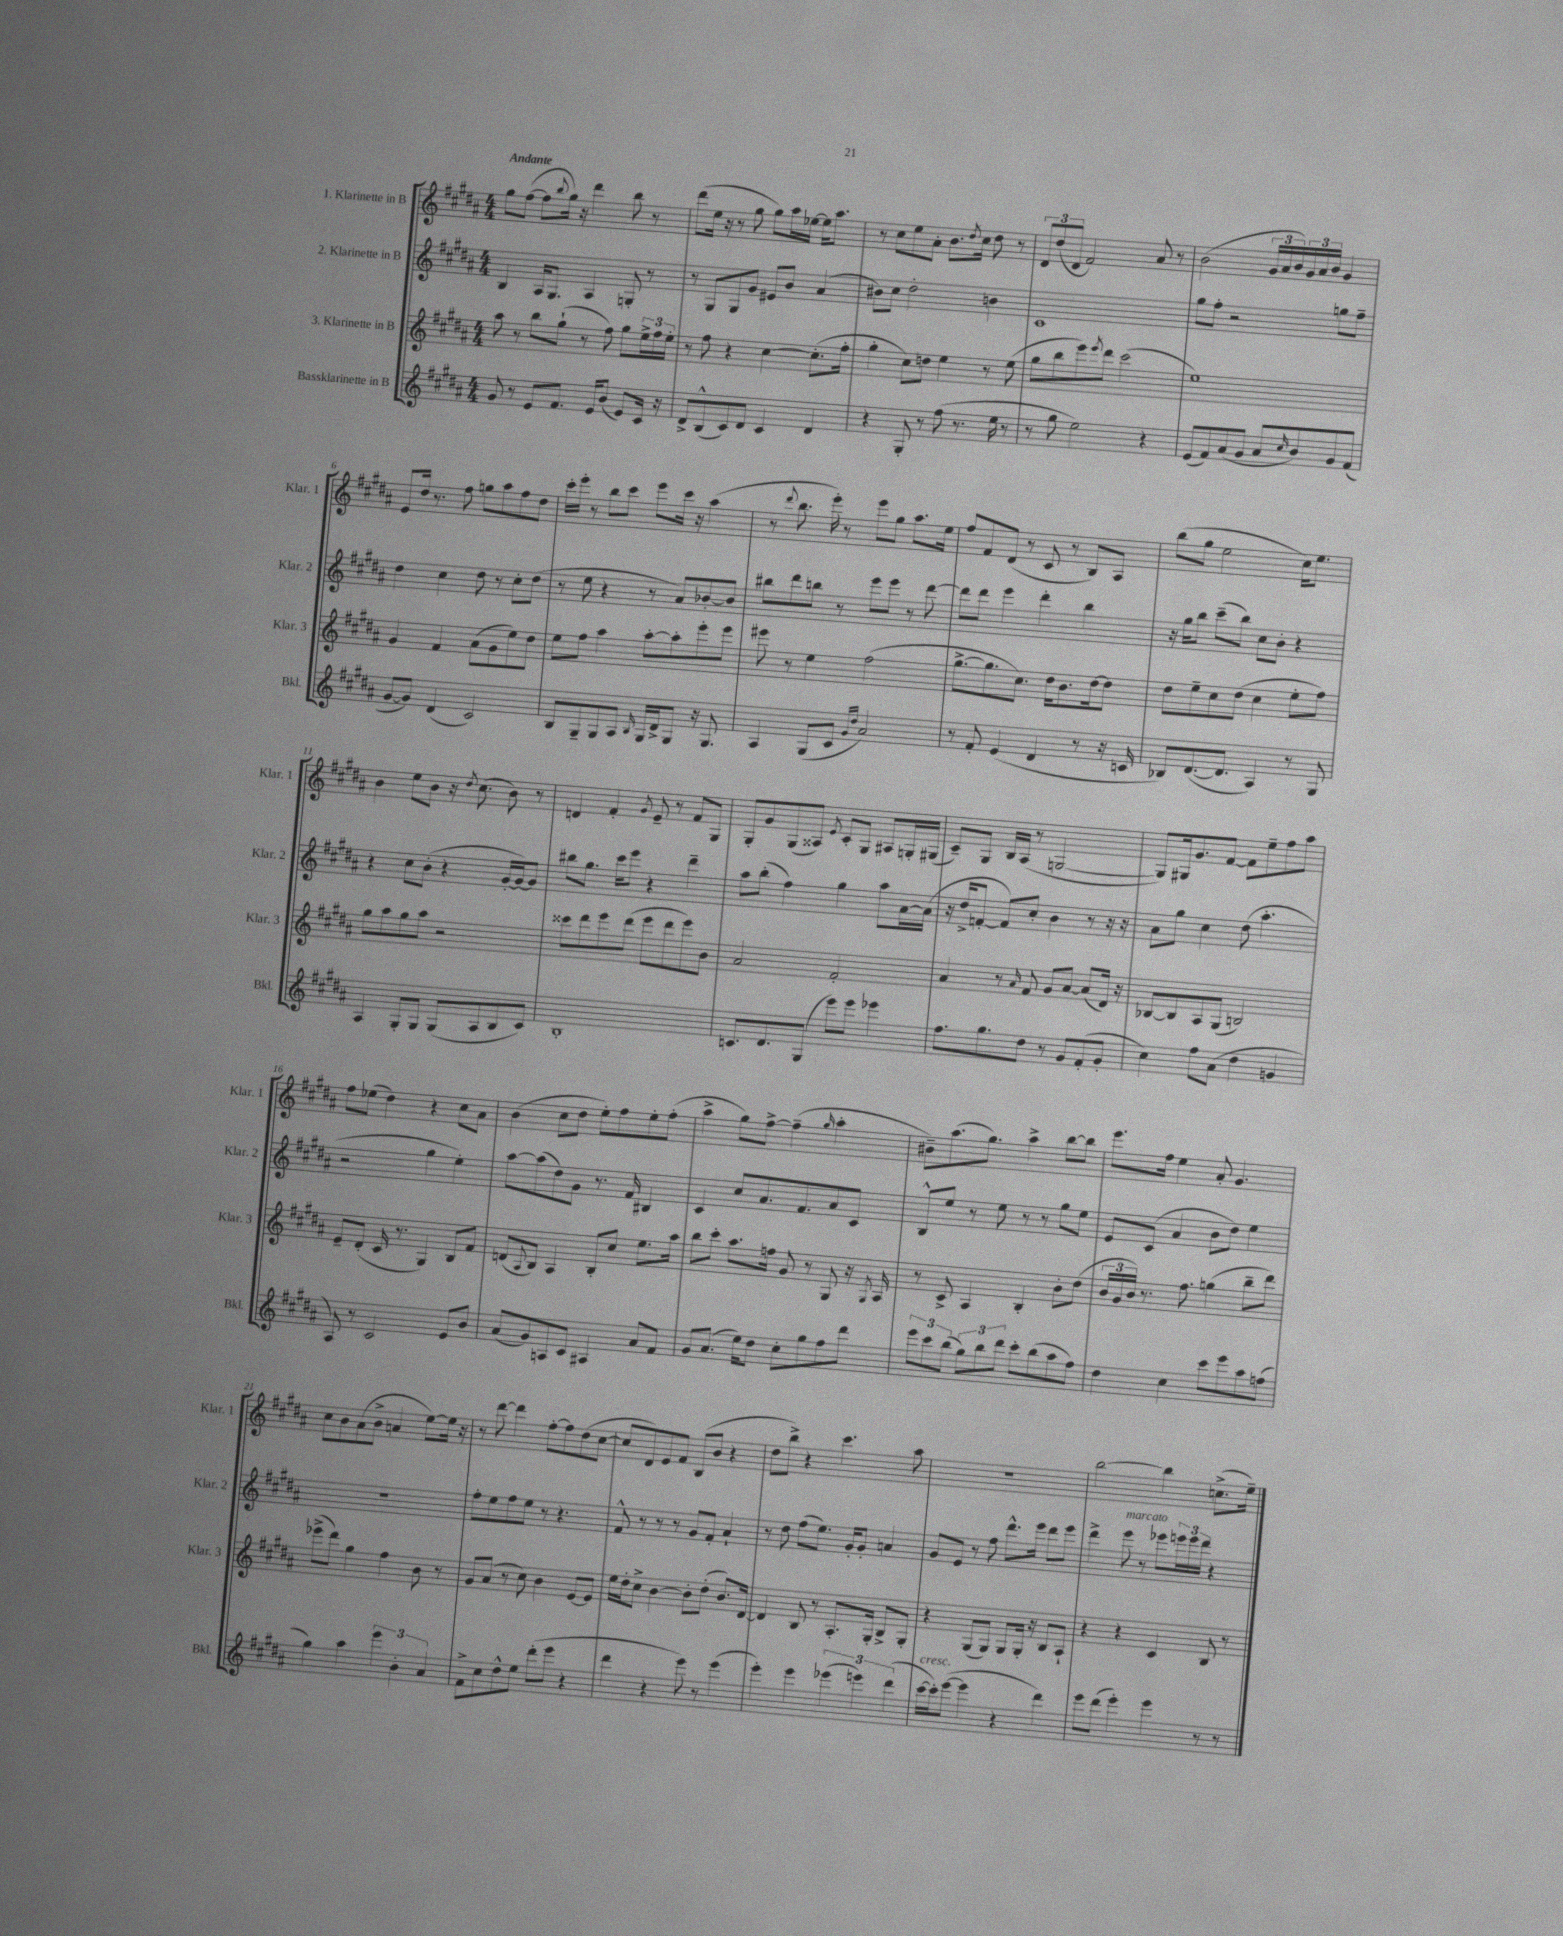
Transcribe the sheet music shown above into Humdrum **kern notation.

**kern	**kern	**kern	**kern
*staff4	*staff3	*staff2	*staff1
*clefG2	*clefG2	*clefG2	*clefG2
*k[f#c#g#d#a#]	*k[f#c#g#d#a#]	*k[f#c#g#d#a#]	*k[f#c#g#d#a#]
*M4/4	*M4/4	*M4/4	*M4/4
8g#	8aa#	4B	8gg#
8r	8r	.	([8ff#
8e	8bb	16A#	8ff#]
.	.	8.G#	.
.	.	.	8qqbb
8.f#	(8gg#`	.	16gg#)
.	.	.	16r
.	8r	4A#	4ddd#
16e	.	.	.
(8b	8ff#)	.	.
8e)	8gg#	8G'	8bb
16c#	24ee^	8r	8r
.	24ff#	.	.
16r	.	.	.
.	24ee'	.	.
=	=	=	=
8d#^	8r	8r	(8ddd#
(8B^^	8ff#	8G#	16ee
.	.	.	16r
8c#)	4r	8G#	8r
8d#	.	8g#	8gg#
4c#	[4cc#	8e#	8gg#)
.	.	8b	16aa#
.	.	.	[16ee-
4d#	(8.cc#']	(4a#	16ee-]
.	.	.	8.aa#
.	16ff#'	.	.
=	=	=	=
4r	4gg#'	8b#)	8r
.	.	8cc#	8cc#
8G#'	8cc#)	2dd#'	8ee
8r	8dd	.	8a#'
(8ff#	4ee	.	8.b
8.r	.	.	.
.	.	.	8qdd#
.	.	.	16cc#
.	8r	4b	8dd#
16ee	.	.	.
8r	(8ee	.	8r
=	=	=	=
8r	8gg#	1c#	12d#
.	.	.	(12dd#
8gg#	8bb	.	.
.	.	.	12d#
2ee)	8eee)	.	2f#)
.	8qeee	.	.
.	8ddd#	.	.
.	(2ccc#	.	.
4r	.	.	8a#
.	.	.	8r
=	=	=	=
(8e	1ee)	8gg#	(2b
8f#)	.	8ff#'	.
(8a#	.	2r	.
8g#	.	.	.
8a#	.	.	24g#
.	.	.	24a#
.	.	.	24b)
16qqcc#	.	.	.
8b)	.	.	24g#
.	.	.	24a#
.	.	.	24b
8g#	.	8gg	4g#
(8f#	.	8ff#~	.
=	=	=	=
[8g#	4g#	4dd#	8e
8g#])	.	.	16dd#
.	.	.	8.r
(4d#	4f#	4cc#	.
.	.	.	8ff#
2c#)	(8a#	8dd#	8gg
.	8g#	8r	8aa#
.	8ee)	8cc#'	8ff#
.	8dd#	(8dd#	8dd#
=	=	=	=
8B	8ee	8r	16ccc#'
.	.	.	16eee'
8G#~	8ff#	8ee	8r
8G#	4aa#	4r	8bb
8A#	.	.	8ccc#
16qqB	.	.	.
16G#	[8aa#'	8r	8eee
16d#^	.	.	.
8G#	8aa#']	8a#)	16ccc#
.	.	.	16r
16r	8eee'	[8b-'	(4aa#
8.G#	.	.	.
.	8eee	8b-]	.
=	=	=	=
4A#	8eee#	8bb#	8r
.	.	.	8qqddd#
.	8r	8ddd#	8.bb
(8G#	4ee	8bb	.
.	.	.	16eee')
8c#	.	8r	8r
16qqg#	.	.	.
16qqdd#	.	.	.
2a#)	(2ff#	8eee	8eee
.	.	8eee	8gg#
.	.	8r	8.aa#
.	.	[8ddd#	.
.	.	.	16ee
=	=	=	=
8r	[8.gg#^	8ddd#]	8ff#
8f#'	.	8ddd#	8f#
.	8.gg#]	.	.
(4e	.	4eee	(8d#
.	8.cc#)	.	8r
4d#	.	4ddd#'	8c#
.	16dd#	.	.
.	8.b	.	8r
8r	.	4bb	8B)
.	[16dd#	.	.
16r	8dd#]	.	8A#
16c	.	.	.
=	=	=	=
8B-)	8dd#	16r	(8bb
.	.	16gg#	.
([8.d#	8ee~	8bb	8gg#
.	8cc#	(8ccc#~	2ee
8.d#]	.	.	.
.	(8dd#	8bb)	.
4A#)	4cc#	8cc#	.
.	.	8b'	.
8r	8ee'	4r	16cc#)
.	.	.	8.ee
8G#	8ff#)	.	.
=	=	=	=
4A#	8gg#	4r	4b
.	8aa#	.	.
8G#'	8gg#	8cc#	8ee
8G#	8aa#	(8b'	8b
(8G#	2r	4r	16r
.	.	.	8qdd#
.	.	.	(8.cc#
8A#	.	.	.
8B	.	[16g#'	8b)
.	.	16g#_)	.
8c#)	.	8g#]	8r
=	=	=	=
1B'	8ccc##	8bb#	4d
.	8ddd#	8.gg#	.
.	8eee	.	4f#'
.	.	16ccc#	.
.	(8ddd#	8eee	.
.	.	.	8qg#
.	8eee	4r	8e~
.	8ddd#	.	8r
.	8eee)	4ddd#~	8f#
.	8b	.	8G#
=	=	=	=
8.c	2a#	8aa#	8G#'
.	.	(8bb'	8g#
8.d#	.	.	.
.	.	4ff#)	(8G#
(8G#	.	.	8A##)
.	.	.	8qe
8eee)	2f#'	4gg#	8c#'
8eee	.	.	8G#
4eee-	.	8aa#	8A#
.	.	[16a#	16G'
.	.	(16a#]	(16G#
=	=	=	=
8.ff#	4a#	16r	8c#~)
.	.	16dd#^	.
.	.	[8f'	8G#
8.gg#	.	.	.
.	8r	8f])	16B
.	.	.	(16A#
.	16qqa#	.	.
8dd#	8f#	8cc#'	8r
8r	8g#	4b	[2G
8g#	[8a#	.	.
(8f#'	(8a#]	8r	.
8g#'	16d#)	16r	.
.	16r	16r	.
=	=	=	=
4cc#)	[8B-	8a#	8G])
.	8B-]	8gg#	16G#
.	.	.	8.g#
8ff#	8A#	4cc#	.
(8a#	(8G#	.	[8f#
4dd#	2B)	(8dd#	8f#]
.	.	4.aa#'	8ee~
4g	.	.	8ff#
.	.	.	8aa#
=	=	=	=
8A#)	8e~	2r	8ff#
8r	(8d#'	.	(8ee-
2c#	16c#	.	4dd#)
.	8.r	.	.
.	4G#)	4gg#	4r
8e	8B	4ee')	8cc#
8b	8f#	.	8a#
=	=	=	=
(8a#	(8d	[8aa#	(4b
.	8qqA#	.	.
8g#)	8B)	(8aa#]	.
8A	4A#	8dd#)	8cc#
8c#	.	8g#	8dd#
4A#	8B'	8.r	8ee')
.	8cc#	.	8ff#
.	.	16f#	.
8a#	8.ee	4B#	8ee'
8f#	.	.	(8ff#'
.	16aa#	.	.
=	=	=	=
8g#	8bb	4c#	4aa#^
(8.a#	8ccc#'	.	.
.	8.aa#	8cc#	8gg#)
16ee)	.	.	.
8dd#	.	8.a#	[8ff#^
.	16ff	.	.
8cc#'	8g#	.	(4ff#~]
.	.	8.f#	.
8gg#	8r	.	.
.	.	.	16qqgg#
8ff#	8G#	8a#	4aa#'
8ddd#	16r	8c#	.
.	8qG#	.	.
.	16A#	.	.
=	=	=	=
12eee	8r	8B^^	8b#~)
12ccc#	.	.	.
.	8c#^	8ee	(8.aa#
(12bb	.	.	.
12gg#)	4A#	8r	.
.	.	.	8.gg#)
12bb	.	.	.
.	.	8ee	.
12ddd#	.	.	.
8ccc#'	4B'	8r	4aa#^
(8bb	.	8r	.
8aa#	8b'	8gg#	[8bb
8ff#)	(8dd#	8ee	8bb]
=	=	=	=
4dd#	24b	8e	8.eee
.	24g#	.	.
.	24b)	.	.
.	8.r	(8c#	.
.	.	.	16ff#
4cc#	.	4a#	4ee
.	8.ff#	.	.
8ccc#	(4gg	8b	8a#'
8eee	.	8dd#)	4.g#
8aa#	8bb~	4ee	.
(8ff	8ddd#)	.	.
=	=	=	=
4gg#)	(8eee-^	1r	8cc#
.	8ddd#)	.	8b
4aa#	4gg#	.	(8a#
.	.	.	8b^
6eee	4ff#	.	4a
6b'	.	.	.
.	8b	.	[8ee)
6a#	.	.	.
.	8r	.	16ee]
.	.	.	16r
=	=	=	=
8f#^	8g#	8ff#'	8r
8cc#	(8a#	8ee	[8ddd#
8dd#^^	8r	8ff#	4ddd#]
8ee	8cc#)	8ee	.
(8ddd#'	4b	8r	[8ff#'
8eee	.	4.r	8ff#]
4r	[8e	.	(8dd#
.	8e]	.	[8cc#
=	=	=	=
4ddd#	16ee	8f#^^	8cc#]
.	16dd#'	.	.
.	8cc#^	8r	8d#)
4r	[4b	8r	8e
.	.	8r	8f#
8eee)	8b']	8g#	(8B
8r	(8dd#'	8f#'	8b
(4eee	8.b)	4a#`	4r
.	[16d#	.	.
=	=	=	=
4eee')	4d#]	8r	8dd#
.	.	8dd#	8bb^)
4eee	8B	(8ff#	4r
.	8r	8.ee)	.
(6eee-	8.A#'	.	4.ccc#
.	.	16g#'	.
.	.	8g#'	.
6eee)	.	.	.
.	16G#'	.	.
.	8B^	4a	.
(6ddd#	.	.	.
.	8G#'	.	8aa#
=	=	=	=
[16ccc#	4r	8g#	1r
16ccc#'])	.	.	.
([8eee	.	8e	.
4eee]	(8G#	8r	.
.	8G#)	8ff#	.
4r	8G#	8.ddd#^^	.
.	16G#'	.	.
.	16r	16eee	.
4ddd#)	8B	8ddd#	.
.	8A#`	8eee	.
=	=	=	=
8eee	4r	4ddd#^	[2bb
(8ddd#	.	.	.
4eee')	4r	8eee	.
.	.	8r	.
4eee	4c#	8eee-	4bb]
.	.	24eee	.
.	.	24eee	.
.	.	24ddd#	.
8r	8B	4r	(8.cc^
8r	8r	.	.
.	.	.	16ee~)
==	==	==	==
*-	*-	*-	*-
